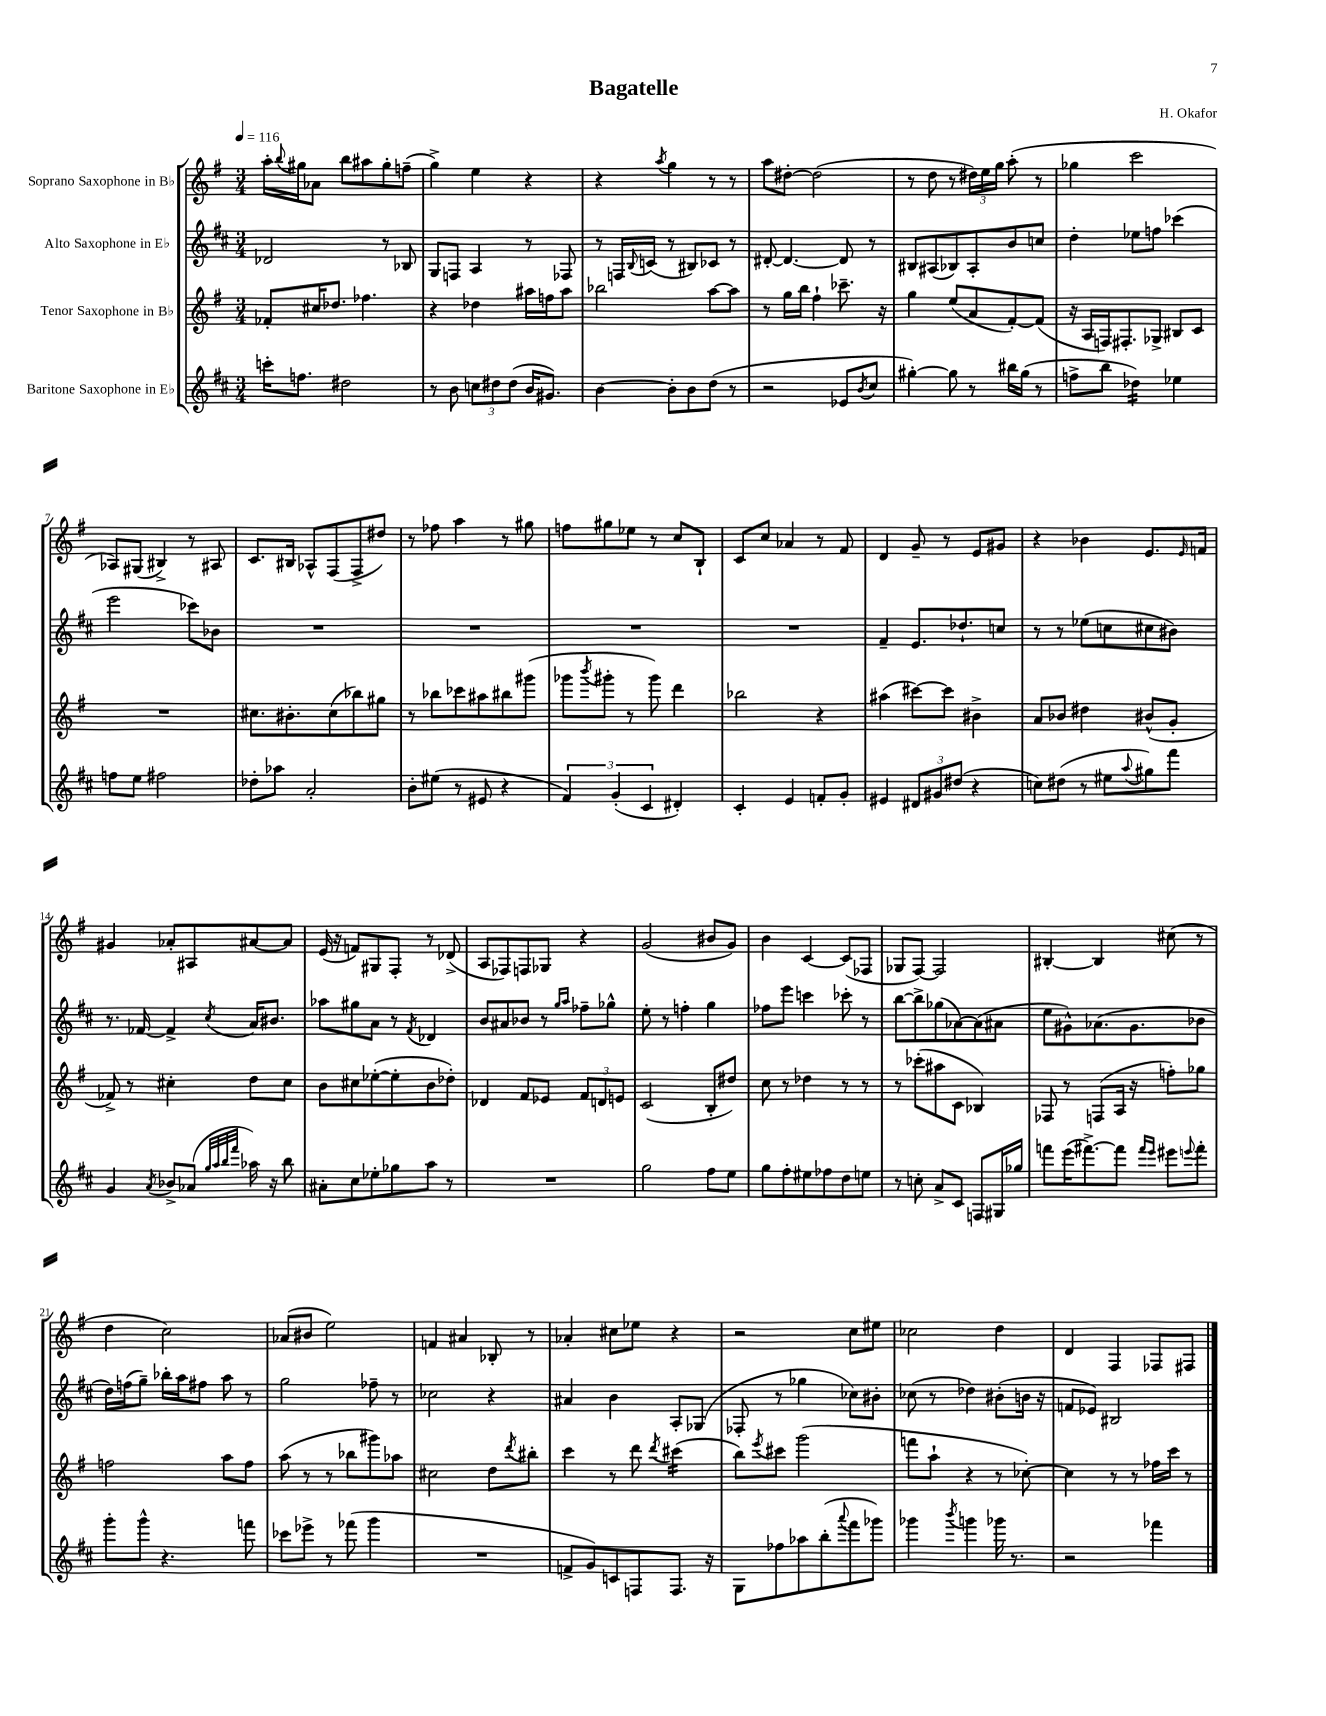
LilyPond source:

\header { title = "Bagatelle" composer = "H. Okafor" }
<<
\new StaffGroup <<
\new Staff = "s0" \with { instrumentName = "Soprano Saxophone in Bb" } {
    \clef treble \key g \major \numericTimeSignature \time 3/4 \tempo 4 = 116
    a''16-. \appoggiatura { b''8 } gis''16 aes'8 b''8 ais''8 gis''8-. f''8--( |
    g''4->) e''4 r4 |
    r4 \acciaccatura { a''8 } g''4 r8 r8 |
    a''8 dis''8~-. dis''2( |
    r8 d''8 r8 \tuplet 3/2 { dis''16) e''16 g''16 } a''8-.( r8 |
    ges''4 c'''2 |
    aes8) gis8( bis4->) r8 ais8 |
    c'8. bis16 aes8-^ fis8( fis8-> dis''8) |
    r8 fes''8 a''4 r8 gis''8 |
    f''8 gis''8 ees''8 r8 c''8 b8-! |
    c'8 c''8 aes'4 r8 fis'8 |
    d'4 g'8-- r8 e'8 gis'8 |
    r4 bes'4 e'8. \grace { e'16 } f'16 |
    gis'4 aes'8-. ais8 ais'8~ ais'8 |
    e'16( r16 f'8) gis8 fis8-. r8 des'8->( |
    a8 fes8) f8 ges8 r4 |
    g'2( bis'8 g'8) |
    b'4 c'4~ c'8( fes8 |
    ges8 fis8~) fis2 |
    bis4~-. bis4 cis''8( r8 |
    d''4 c''2) |
    aes'8( bis'8 e''2) |
    f'4 ais'4 bes8-. r8 |
    aes'4-. cis''8 ees''8 r4 |
    r2 c''8 eis''8 |
    ces''2 d''4 |
    d'4 fis4 fes8 fis8 \bar "|." |
}
\new Staff = "s1" \with { instrumentName = "Alto Saxophone in Eb" } {
    \clef treble \key d \major \numericTimeSignature \time 3/4
    des'2 r8 bes8 |
    g8 f8 a4 r8 fes8 |
    r8 f16 \appoggiatura { b8 } c'16( r8 bis8) ces'8 r8 |
    dis'8~-. dis'4.~ dis'8 r8 |
    bis8 ais8( bes8) ais8-. b'8 c''8 |
    d''4-. ees''8 f''8 ces'''4( |
    e'''2 ces'''8) bes'8 |
    R2. |
    R2. |
    R2. |
    R2. |
    fis'4-- e'8. des''8.-! c''8 |
    r8 r8 ees''8( c''8 cis''8 bis'8) |
    r8. fes'16~ fes'4-> \acciaccatura { cis''8 } a'16 bis'8. |
    aes''8 gis''8 a'8 r8 \acciaccatura { fis'8 } des'4 |
    b'8 ais'8 bes'8 r8 \grace { g''16 a''16 } fes''8-- ges''8-^ |
    e''8-. r8 f''4-. g''4 |
    fes''8 e'''8 c'''4 ces'''8-. r8 |
    b''8~ b''8-> ges''8( aes'8~) aes'8( ais'8 |
    e''8 gis'8-^) aes'8.( gis'8. bes'8 |
    d''16) f''16( g''8--) bes''16-. a''16 fis''8 a''8 r8 |
    g''2 fes''8-- r8 |
    ces''2 r4 |
    ais'4 b'4 a8-. ges8( |
    fes8-. r8 ges''4 ces''8) bis'8-. |
    ces''8( r8 des''4) bis'8-.( b'16 r16 |
    f'8 ees'8) bis2 \bar "|." |
}
\new Staff = "s2" \with { instrumentName = "Tenor Saxophone in Bb" } {
    \clef treble \key g \major \numericTimeSignature \time 3/4
    fes'8-. cis''16 des''8. fes''4. |
    r4 des''4 ais''16 f''16 ais''8 |
    bes''2 a''8~ a''8 |
    r8 g''16 b''16 fis''4-! ces'''8.-- r16 |
    g''4 e''8( a'8 fis'8~-.) fis'8( |
    r16 a16 f16) fis8.-. ges8-> bis8 c'8 |
    R2. |
    cis''8. bis'8.-. cis''8( bes''8) gis''8 |
    r8 bes''8 ces'''8 ais''8 bis''8 gis'''8( |
    ges'''8 \acciaccatura { b'''8 } gis'''8-. r8 gis'''8) d'''4 |
    bes''2 r4 |
    ais''4( cis'''8~) cis'''8 bis'4-> |
    a'8 bes'8 dis''4 bis'8-^( g'8-. |
    fes'8->) r8 cis''4-. d''8 cis''8 |
    b'8 cis''8 ees''8~-.( ees''8-. b'8 des''8-.) |
    des'4 fis'8 ees'8 \tuplet 3/2 { fis'8 d'8 e'8 } |
    c'2( b8-. dis''8) |
    c''8 r8 des''4 r8 r8 |
    r8 ces'''8-.( ais''8 c'8 bes4) |
    fes8 r8 f8( a16 r16 f''8-.) ges''8 |
    f''2 a''8 f''8 |
    a''8( r8 r8 bes''8 gis'''8) aes''8 |
    cis''2 d''8 \acciaccatura { d'''8 } bis''8-. |
    c'''4 r8 d'''8 \acciaccatura { d'''8 } cis'''4:16( |
    b''8) \acciaccatura { e'''8 } cis'''8 g'''2( |
    f'''8 a''8-! r4 r8 ces''8~-.) |
    ces''4 r8 r8 fes''16 c'''16 r8 \bar "|." |
}
\new Staff = "s3" \with { instrumentName = "Baritone Saxophone in Eb" } {
    \clef treble \key d \major \numericTimeSignature \time 3/4
    c'''16-. f''8. dis''2 |
    r8 b'8 \tuplet 3/2 { c''8 dis''8 dis''8( } b'16 gis'8.) |
    b'4~ b'8-. b'8 d''8( r8 |
    r2 ees'8 \acciaccatura { b'8 } cis''8 |
    gis''4~-.) gis''8 r8 bis''16 gis''16( r8 |
    f''8-> b''8 des''4:16) ees''4 |
    f''8 e''8 fis''2 |
    des''8-. aes''8 a'2-. |
    b'8-. eis''8( r8 eis'8 r4 |
    \tuplet 3/2 { fis'4) g'4-.( cis'4 } dis'4-.) |
    cis'4-. e'4 f'8-. g'8-. |
    eis'4 \tuplet 3/2 { dis'8 gis'8 dis''8( } r4 |
    c''8) dis''8( r8 eis''8 \appoggiatura { a''8 } gis''8) fis'''8 |
    g'4 \acciaccatura { a'8 } bes'8-> aes'8( \grace { g''32 a''32 b''32 fis'''32 } aes''16) r16 b''8 |
    ais'8-. cis''8 ees''8-. ges''8 a''8 r8 |
    R2. |
    g''2 fis''8 e''8 |
    g''8 fis''8-. eis''8 fes''8 d''8 e''8 |
    r8 c''8-. a'8-> cis'8 f8 gis16 ges''16 |
    f'''8 e'''16( fis'''8.~->) fis'''8 \grace { fis'''16 e'''16 } eis'''8 \appoggiatura { e'''8 } fis'''8-. |
    g'''8-. g'''8-^ r4. f'''8 |
    ces'''8 ees'''8-> r8 fes'''8( g'''4 |
    R2. |
    f'8-> g'8) c'8 f8 f8. r16 |
    g8 fes''8 aes''8 b''8-.( \appoggiatura { a'''8 } fis'''8 ges'''8) |
    ges'''4 \acciaccatura { b'''8 } g'''4 ges'''16 r8. |
    r2 fes'''4 \bar "|." |
}
>>
>>
